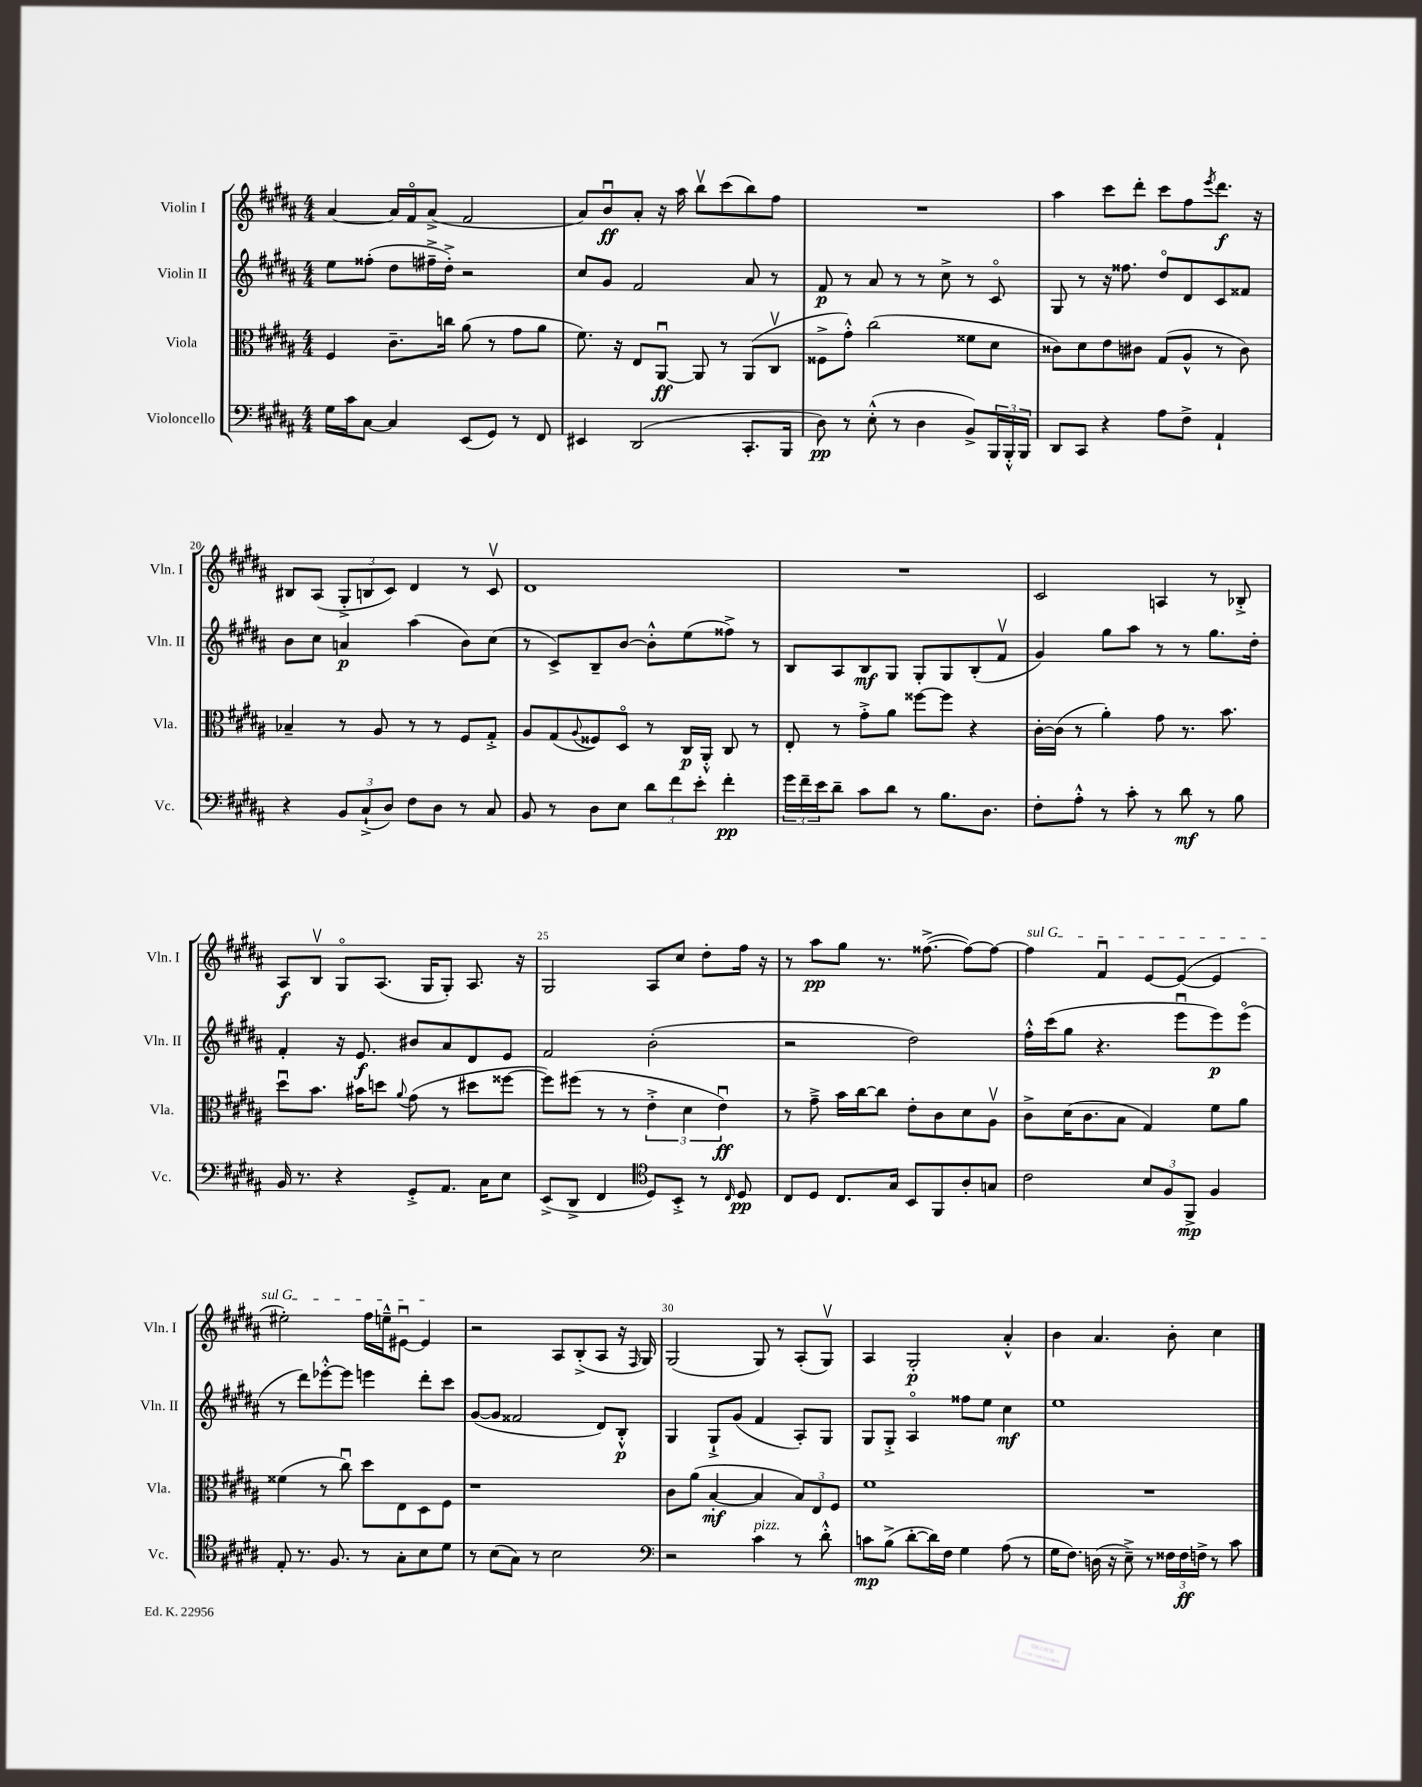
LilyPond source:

<<
\new StaffGroup <<
\new Staff = "s0" \with { instrumentName = "Violin I" shortInstrumentName = "Vln. I" } {
    \clef treble \key b \major \numericTimeSignature \time 4/4
    ais'4~ ais'16 fis'16\flageolet ais'8->( fis'2 |
    ais'8) b'8\downbow\ff ais'8-. r16 ais''16 b''8\upbow cis'''8( b''8) fis''8 |
    R1 |
    ais''4 cis'''8 dis'''8-. cis'''8 fis''8 \acciaccatura { e'''8 } dis'''8.\f r16 |
    bis8 ais8( \tuplet 3/2 { gis8-.-> b8 cis'8) } dis'4 r8 cis'8\upbow |
    dis'1 |
    R1 |
    cis'2 a4 r8 bes8-.-> |
    ais8\f b8\upbow gis8\flageolet ais8.( gis16 gis8-.) ais8. r16 |
    gis2 ais8 cis''8 dis''8-. fis''16 r16 |
    r8 ais''8\pp gis''8 r8. fisis''8.~->( fisis''8~) fisis''8~ |
    \once \override TextSpanner.bound-details.left.text = \markup { \italic "sul G" } fisis''4\startTextSpan fis'4\downbow e'8~ e'8~( e'4 |
    eis''2-.) fis''16 e''16---^ eis'8~\downbow eis'4\stopTextSpan |
    r2 ais8 b8-.->( ais8 r16 \grace { fis16 } gis16) |
    gis2( gis8) r8 ais8-.( gis8\upbow) |
    ais4 gis2-.\p ais'4-.-^ |
    b'4 ais'4. b'8-. cis''4 \bar "|." |
}
\new Staff = "s1" \with { instrumentName = "Violin II" shortInstrumentName = "Vln. II" } {
    \clef treble \key b \major \numericTimeSignature \time 4/4
    e''8 fisis''8-.( dis''8 fis''16---> dis''16-.->) r2 |
    cis''8 gis'8 fis'2 ais'8 r8 |
    fis'8\p r8 ais'8 r8 r8 cis''8-> r8 cis'8\flageolet |
    gis8 r8 r16 fisis''8. dis''8\flageolet dis'8 cis'8 fisis'8 |
    b'8 cis''8 a'4\p ais''4( b'8) cis''8( |
    r8 cis'8->) b8-- b'8~ b'8-.-^ e''8( fisis''8->) r8 |
    b8 ais8 b8\mf gis8 gis8-. gis8 b8-.( fis'8\upbow |
    gis'4) gis''8 ais''8 r8 r8 gis''8. dis''16-. |
    fis'4-. r16 e'8.\f bis'8 ais'8 dis'8 e'8 |
    fis'2 b'2-.( |
    r2 dis''2) |
    fis''16-.-^ cis'''16( gis''8 r4. e'''8\downbow e'''8\p) e'''8\flageolet( |
    r8 dis'''8) ees'''8~-.-^ ees'''8 e'''4 dis'''8-. cis'''8 |
    gis'8~( gis'8 fisis'2 dis'8) b8-.-^\p |
    gis4 gis8-!-> gis'8( fis'4 ais8-.) gis8 |
    gis8 gis8-.-> ais4\flageolet fisis''8 e''8 cis''4\mf |
    e''1 \bar "|." |
}
\new Staff = "s2" \with { instrumentName = "Viola" shortInstrumentName = "Vla." } {
    \clef alto \key b \major \numericTimeSignature \time 4/4
    fis4 cis'8.-- c''16 ais'8( r8 gis'8 ais'8 |
    fis'8.) r16 e8 ais,8~\downbow\ff ais,8 r8 ais,8( cis8\upbow |
    fisis8-> gis'8-.-^) cis''2( fisis'8 dis'8 |
    cisis'8) dis'8 e'8 cis'8 gis8( ais8-^ r8 cis'8) |
    bes4-- r8 ais8 r8 r8 fis8 gis8-.-> |
    ais8 gis8( \appoggiatura { ais8 } fisis8) dis8\flageolet r8 cis16\p ais,16-.-^ cis8 r8 |
    e8-. r8 gis'8-.-> ais'8 fisis''8~ fisis''8 r4 |
    cis'16~-. cis'16( r8 ais'4-.) gis'8 r8. b'8. |
    dis''8\downbow b'8. bis'16 d''8 \appoggiatura { ais'8 } gis'8( r8 dis''8 fisis''8~ |
    fisis''8) fis''8( r8 r8 \tuplet 3/2 { e'4-.-> dis'4 e'4\downbow\ff) } |
    r8 gis'8---> b'16 cis''16~ cis''8 e'8-. cis'8 dis'8 ais8\upbow |
    cis'8-> dis'16( cis'8. b8 gis4) fis'8 ais'8 |
    fisis'4( r8 cis''8\downbow) dis''8 e8 dis8 fis8 |
    r1 |
    cis'8 ais'8( b4~-.\mf b4 \tuplet 3/2 { b8) e8 fis8 } |
    fis'1 |
    R1 \bar "|." |
}
\new Staff = "s3" \with { instrumentName = "Violoncello" shortInstrumentName = "Vc." } {
    \clef bass \key b \major \numericTimeSignature \time 4/4
    gis16 cis'16 cis8~ cis4 e,8( gis,8) r8 fis,8 |
    eis,4 dis,2( cis,8.-. b,,16 |
    dis8\pp) r8 e8-.-^( r8 dis4 b,8->) \tuplet 3/2 { b,,16 b,,16-.-^ b,,16 } |
    dis,8 cis,8 r4 ais8 fis8-> ais,4-! |
    r4 \tuplet 3/2 { b,8 cis8-!->( dis8) } fis8 dis8 r8 cis8 |
    b,8 r8 dis8 e8 \tuplet 3/2 { dis'8 fis'8 e'8-. } fis'4-.\pp |
    \tuplet 3/2 { gis'16 fis'16-- e'16 } dis'8-- cis'8 dis'8 r8 b8. dis8. |
    fis8-. ais8-.-^ r8 cis'8-. r8 dis'8\mf r8 b8 |
    b,16 r8. r4 gis,8-.-> ais,8. cis16 e8 |
    e,8->( dis,8-> fis,4 \clef tenor dis8) b,8-.-> r8 \grace { cis16 } dis8\pp |
    cis8 dis8 cis8. gis16 b,8 fis,8 ais8-. g8 |
    cis'2 \tuplet 3/2 { b8 fis8 fis,8->\mp } fis4 |
    e8-. r8. fis8. r8 gis8-. b8 dis'8 |
    r8 b8( gis8) r8 b2 |
    \clef bass r2 cis'4^\markup { \italic "pizz." } r8 dis'8-.-^ |
    c'8\mp b8->( dis'8~-. dis'16) fis16 gis4 ais8( r8 |
    gis16 fis8.) d16( r16 e8--->) r8 \tuplet 3/2 { fisis16 fisis16\ff f16-> } r8 cis'8 \bar "|." |
}
>>
>>
\layout { \context { \Score currentBarNumber = #16 \override BarNumber.break-visibility = ##(#f #t #t) barNumberVisibility = #(every-nth-bar-number-visible 5) } }
